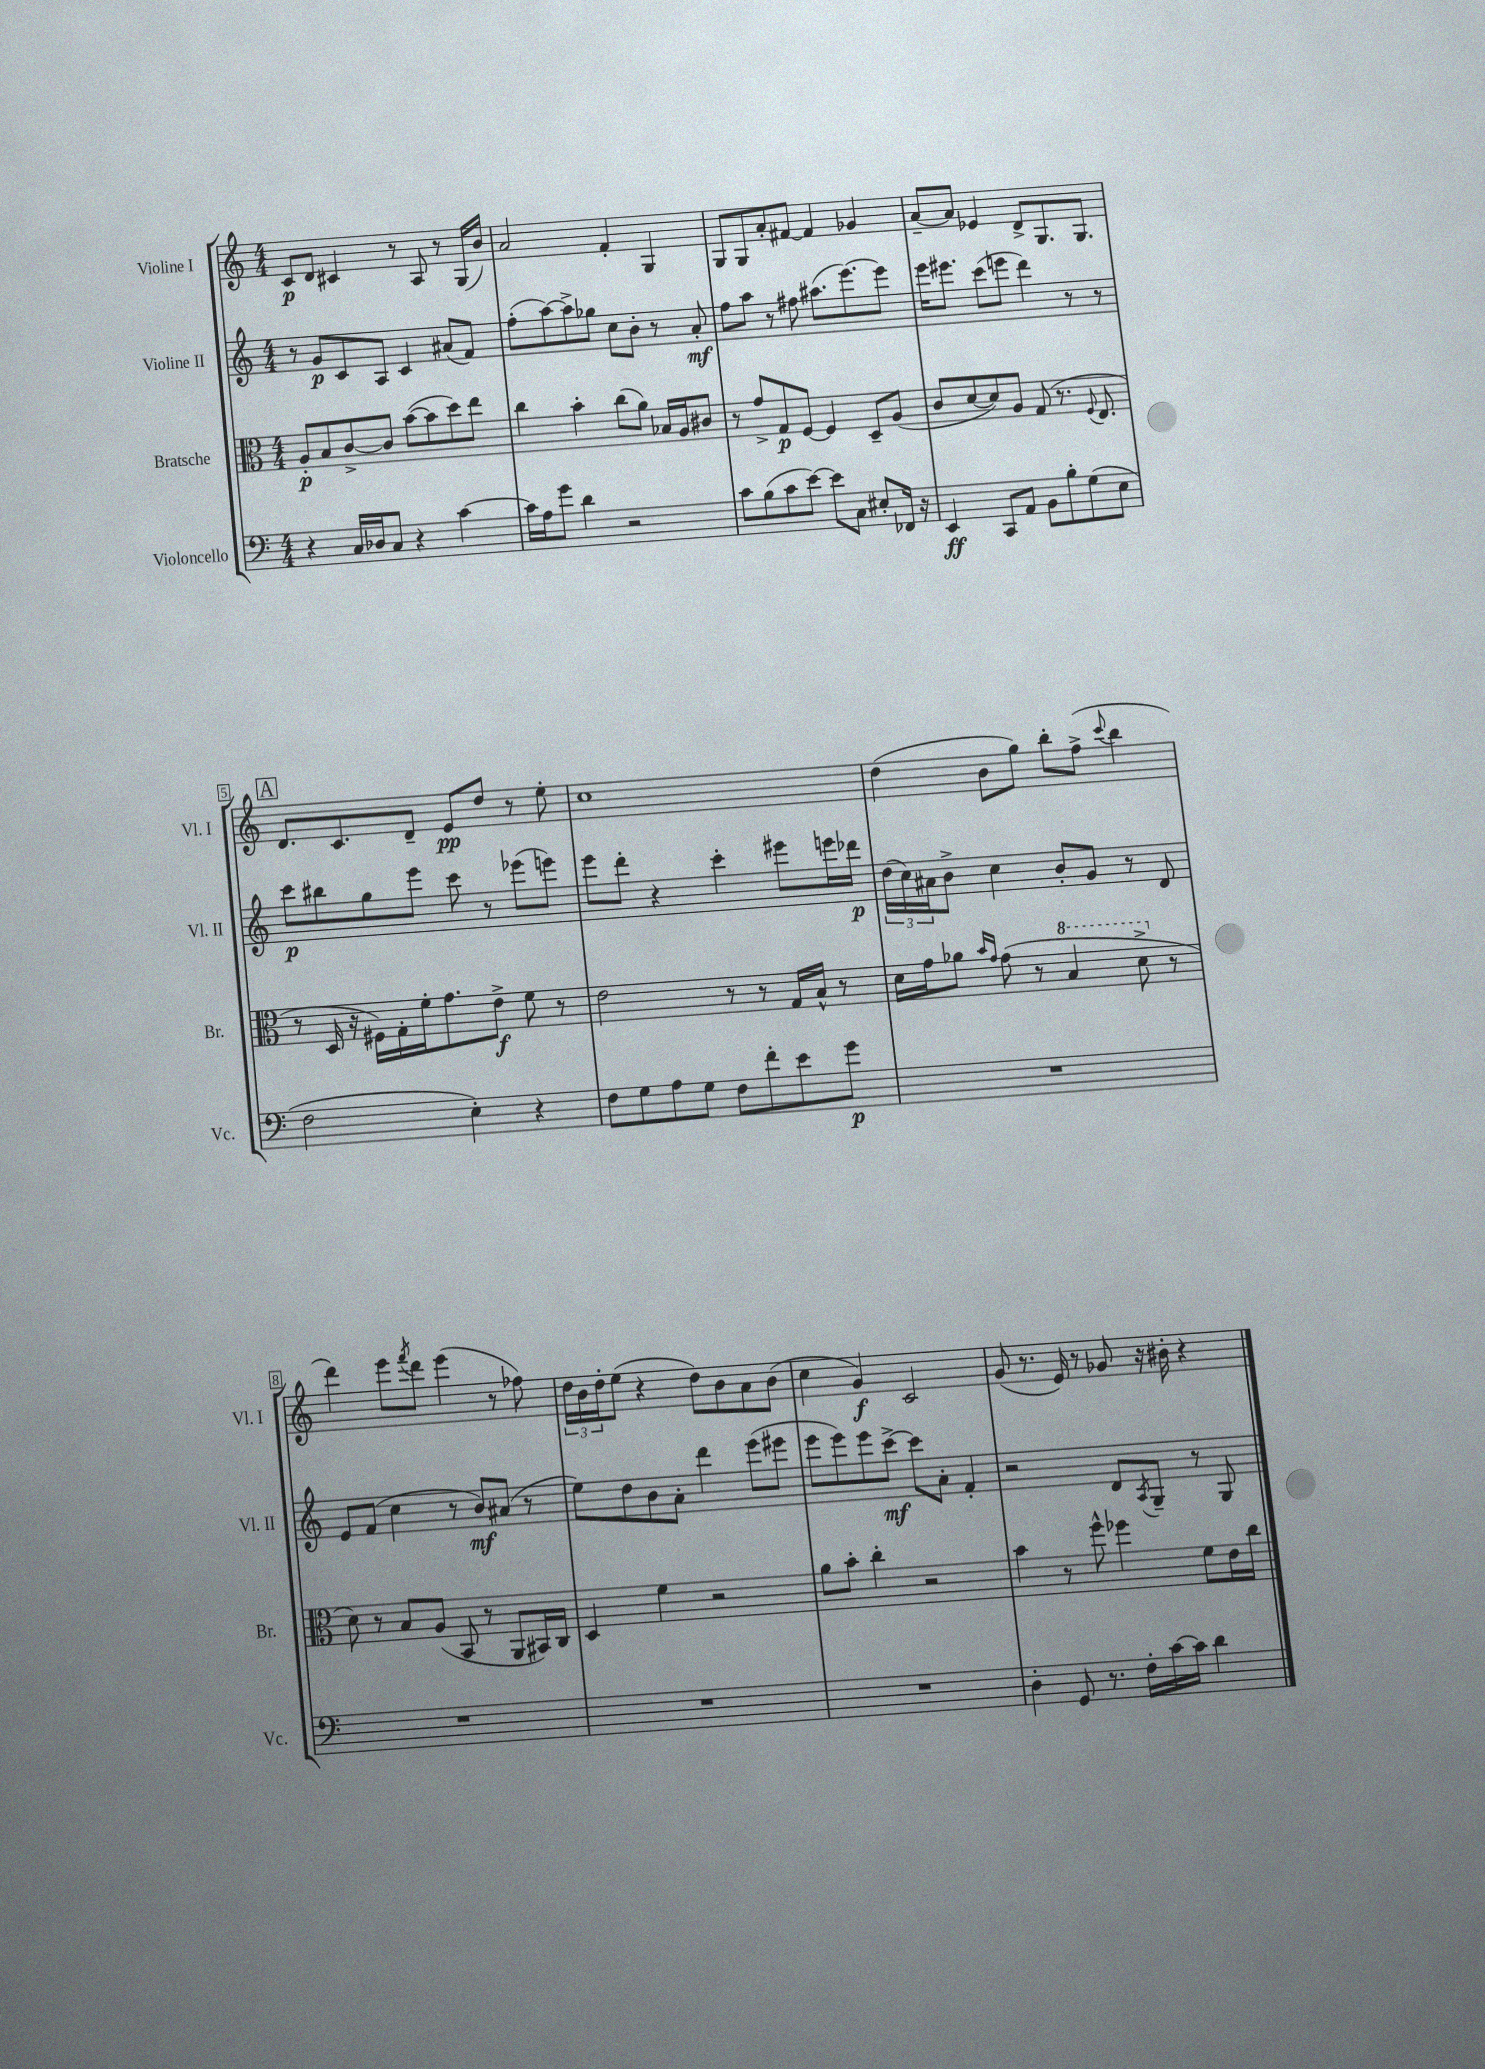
<<
\new StaffGroup <<
\new Staff = "s0" \with { instrumentName = "Violine I" shortInstrumentName = "Vl. I" } {
    \clef treble \key c \major \numericTimeSignature \time 4/4
    c'8\p d'8 cis'4 r8 a8 r8 g16( b'16) |
    a'2 f'4-. g4 |
    g8 g8 a'8-. fis'8~ fis'4 ges'4 |
    a'8~-- a'8 ees'4 d'8-> g8. g8. |
    \mark \markup { \box "A" } d'8. c'8. d'8-- e'8\pp d''8 r8 e''8-. |
    c''1 |
    d''4( b'8 g''8) b''8-. f''8->( \appoggiatura { c'''8 } b''4 |
    d'''4) e'''8 \acciaccatura { f'''8 } d'''8 e'''4( r8 fes''8) |
    \tuplet 3/2 { d''16 b'16 d''16-. } e''8( r4 d''8) b'8 a'8 b'8( |
    c''4 g'4\f) c'2 |
    g'8( r8. e'16) r8 ges'8 r16 bis'16-. r4 \bar "|." |
}
\new Staff = "s1" \with { instrumentName = "Violine II" shortInstrumentName = "Vl. II" } {
    \clef treble \key c \major \numericTimeSignature \time 4/4
    r8 g'8\p c'8 a8 c'4 ais'8( f'8) |
    f''8-.( a''8~) a''8-> ges''8 c''8 b'8-. r8 a'8-.\mf |
    f''8 a''8 r8 fis''8 ais''8.( e'''8.~) e'''8 |
    e'''16 eis'''8. c'''8( e'''8 d'''4) r8 r8 |
    \mark \markup { \box "A" } c'''8\p bis''8 g''8 e'''8 c'''8 r8 ees'''8( e'''8) |
    e'''8 d'''8-. r4 c'''4-. eis'''8 e'''16 des'''16\p |
    \tuplet 3/2 { d''16( c''16) ais'16 } b'8-> c''4 b'8-. g'8 r8 d'8 |
    e'8 f'8( c''4 r8 b'8\mf) ais'8( r8 |
    e''8) d''8 b'8 a'8-. d'''4 e'''8( eis'''8 |
    e'''8 e'''8) e'''8 c'''8~->\mf c'''8 a'8-. f'4-. |
    r2 d'8 \acciaccatura { a8 } g8-- r8 g8 \bar "|." |
}
\new Staff = "s2" \with { instrumentName = "Bratsche" shortInstrumentName = "Br." } {
    \clef alto \key c \major \numericTimeSignature \time 4/4
    a8-.\p b8 c'8~-> c'8 b'8~( b'8 d''8) e''8 |
    c''4 b'4-. c''8( a'8) bes16 a16 cis'8 |
    r8 g'8-> g8\p f8~ f4 d8-- a8( |
    c'8 d'8~ d'8) a8 g8( r8. \appoggiatura { f8 } e8. |
    \mark \markup { \box "A" } r8 d16 r16 fis16) g16-. f'16-. g'8. e'8->\f f'8 r8 |
    e'2 r8 r8 g16 b16-^ r8 |
    d'16 g'16 aes'8 \grace { b'16 g'16 } g'8( r8 \ottava #1 b'4 d''8-> \ottava #0 r8 |
    d'8) r8 b8 a8( b,8 r8 a,8 bis,16) c16 |
    d4 f'4 r2 |
    a'8 b'8-. c''4-. r2 |
    b'4 r8 f''8-^ fes''4 f'8 e'16 c''16 \bar "|." |
}
\new Staff = "s3" \with { instrumentName = "Violoncello" shortInstrumentName = "Vc." } {
    \clef bass \key c \major \numericTimeSignature \time 4/4
    r4 c16 des16 c8 r4 c'4~ |
    c'16 a16 g'8 d'4 r2 |
    c'8 b8( c'8 e'8~) e'8 c8 eis8-. fes,16 r16 |
    e,4\ff c,8 a,8 b,8 b8-. g8( e8 |
    \mark \markup { \box "A" } f2 e4-.) r4 |
    f8 g8 a8 g8 f8 f'8-. e'8 g'8\p |
    R1 |
    R1 |
    R1 |
    R1 |
    d4-. g,8 r8. f16-. c'16~ c'16 d'4 \bar "|." |
}
>>
>>
\layout { \context { \Score \override BarNumber.stencil = #(make-stencil-boxer 0.1 0.3 ly:text-interface::print) } }
